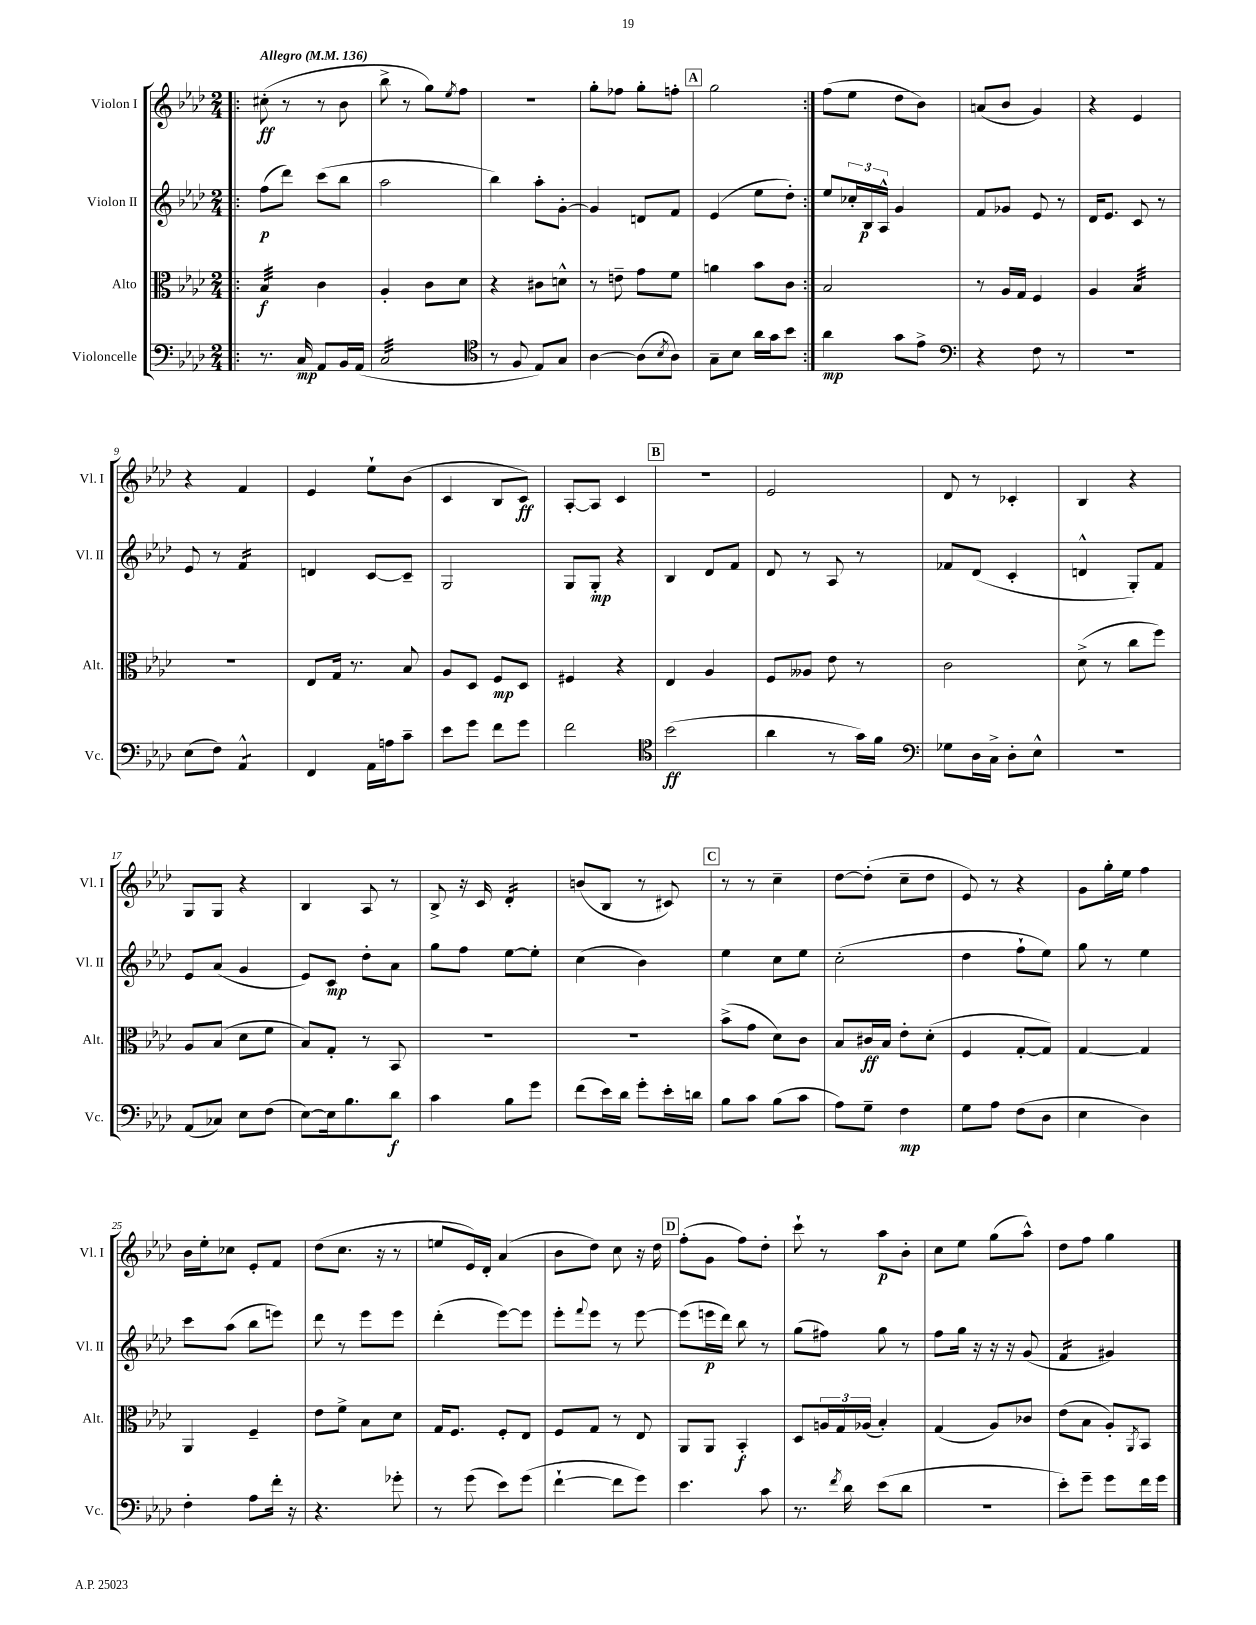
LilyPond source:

<<
\new StaffGroup <<
\new Staff = "s0" \with { instrumentName = "Violon I" shortInstrumentName = "Vl. I" } {
    \clef treble \key aes \major \numericTimeSignature \time 2/4 \tempo "Allegro" 4 = 136
    \repeat volta 2 { \bar ".|:" cis''8-.\ff( r8 r8 bes'8 |
    bes''8-> r8 g''8) \acciaccatura { ees''8 } f''8 |
    R2 |
    g''8-. fes''8 g''8-. f''8-. |
    \mark \markup { \box "A" } g''2 | }
    f''8( ees''8 des''8 bes'8) |
    a'8( bes'8 g'4) |
    r4 ees'4 |
    r4 f'4 |
    ees'4 ees''8-! bes'8( |
    c'4 bes8 c'8\ff) |
    aes8~-. aes8 c'4 |
    \mark \markup { \box "B" } R2 |
    ees'2 |
    des'8 r8 ces'4-. |
    bes4 r4 |
    g8 g8 r4 |
    bes4 aes8 r8 |
    bes8-> r16 c'16 des'4:16-. |
    b'8( bes8 r8 cis'8) |
    \mark \markup { \box "C" } r8 r8 c''4-- |
    des''8~ des''8-.( c''8-- des''8 |
    ees'8) r8 r4 |
    g'8 g''16-. ees''16 f''4 |
    bes'16 ees''16-. ces''8 ees'8-. f'8 |
    des''8( c''8. r16 r8 |
    e''8 ees'16) des'16-. aes'4( |
    bes'8 des''8) c''8 r16 des''16 |
    \mark \markup { \box "D" } f''8-.( g'8 f''8) des''8-. |
    c'''8-! r8 aes''8\p bes'8-. |
    c''8 ees''8 g''8( aes''8-^) |
    des''8 f''8 g''4 \bar "|." |
}
\new Staff = "s1" \with { instrumentName = "Violon II" shortInstrumentName = "Vl. II" } {
    \clef treble \key aes \major \numericTimeSignature \time 2/4
    \repeat volta 2 { \bar ".|:" f''8\p( des'''8) c'''8( bes''8 |
    aes''2 |
    bes''4) aes''8-. g'8~-. |
    g'4 d'8 f'8 |
    \mark \markup { \box "A" } ees'4( ees''8 des''8-.) | }
    ees''8 \tuplet 3/2 { ces''16-. bes16\p aes16-^ } g'4 |
    f'8 ges'8 ees'8 r8 |
    des'16 ees'8. c'8 r8 |
    ees'8 r8 f'4:16 |
    d'4 c'8~ c'8-- |
    g2 |
    g8 g8-.\mp r4 |
    \mark \markup { \box "B" } bes4 des'8 f'8 |
    des'8 r8 aes8 r8 |
    fes'8 des'8( c'4-. |
    d'4-^ g8-.) f'8 |
    ees'8 aes'8( g'4 |
    ees'8) c'8\mp des''8-. aes'8 |
    g''8 f''8 ees''8~ ees''8-. |
    c''4( bes'4) |
    \mark \markup { \box "C" } ees''4 c''8 ees''8 |
    c''2-.( |
    des''4 f''8-! ees''8) |
    g''8 r8 ees''4 |
    c'''8 aes''8( bes''8 e'''8) |
    des'''8 r8 ees'''8 ees'''8 |
    des'''4-.( ees'''8~) ees'''8 |
    ees'''8-. \appoggiatura { f'''8 } ees'''8 r8 ees'''8~ |
    \mark \markup { \box "D" } ees'''8( e'''16\p des'''16) bes''8 r8 |
    g''8( fis''8) g''8 r8 |
    f''8 g''16 r16 r16 r16 g'8( |
    f'4:16 gis'4) \bar "|." |
}
\new Staff = "s2" \with { instrumentName = "Alto" shortInstrumentName = "Alt." } {
    \clef alto \key aes \major \numericTimeSignature \time 2/4
    \repeat volta 2 { \bar ".|:" bes4:32\f c'4 |
    aes4-. c'8 des'8 |
    r4 cis'8 d'8-^ |
    r8 e'8-- g'8 f'8 |
    \mark \markup { \box "A" } a'4 bes'8 c'8 | }
    bes2 |
    r8 aes16 g16 f4 |
    aes4 bes4:32 |
    r2 |
    ees8 g16 r8. bes8 |
    aes8 des8 f8\mp des8 |
    fis4 r4 |
    \mark \markup { \box "B" } ees4 aes4 |
    f8 aeses8 ees'8 r8 |
    c'2 |
    des'8->( r8 c''8 f''8) |
    aes8 bes8( des'8 f'8 |
    bes8) g8-. r8 bes,8 |
    R2 |
    R2 |
    \mark \markup { \box "C" } bes'8->( g'8 des'8) c'8 |
    bes8 cis'16\ff bes16 ees'8-. des'8-.( |
    f4 g8~-. g8) |
    g4~ g4 |
    aes,4 f4-- |
    ees'8 f'8-> bes8 des'8 |
    g16 f8. f8-. ees8 |
    f8 g8 r8 ees8 |
    \mark \markup { \box "D" } aes,8 aes,8 bes,4-.\f |
    des8 \tuplet 3/2 { a16 g16 aes16( } bes4-.) |
    g4( aes8) ces'8 |
    ees'8( bes8 aes8-.) \acciaccatura { aes,8 } bes,8 \bar "|." |
}
\new Staff = "s3" \with { instrumentName = "Violoncelle" shortInstrumentName = "Vc." } {
    \clef bass \key aes \major \numericTimeSignature \time 2/4
    \repeat volta 2 { \bar ".|:" r8. c16\mp aes,8 bes,16 aes,16( |
    c2:32 |
    \clef tenor r8 f8 ees8) g8 |
    aes4~ aes8( \acciaccatura { bes8 } aes8) |
    \mark \markup { \box "A" } g8-- bes8 aes'16 g'16 bes'8 | }
    aes'4\mp g'8 ees'8-> |
    \clef bass r4 f8 r8 |
    R2 |
    ees8( f8) aes,4:8-^ |
    f,4 aes,16 a16 c'8-- |
    ees'8 g'8 f'8 g'8 |
    f'2 |
    \mark \markup { \box "B" } \clef tenor bes'2\ff( |
    aes'4 r8 g'16) f'16 |
    \clef bass ges8 des16 c16-> des8-. ees8-^ |
    r2 |
    aes,8( ces8) ees8 f8( |
    ees8~) ees16 bes8. des'8\f |
    c'4 bes8 g'8 |
    f'8( ees'16) des'16 g'8-. ees'16-. d'16 |
    \mark \markup { \box "C" } bes8 c'8 bes8( c'8 |
    aes8) g8-- f4\mp |
    g8 aes8 f8( des8 |
    ees4 des4) |
    f4-. aes8 f'16-. r16 |
    r4. ges'8-. |
    r8 g'8( ees'8) g'8( |
    f'4~-! f'8 g'8) |
    \mark \markup { \box "D" } ees'4. c'8 |
    r8. \acciaccatura { f'8 } des'16 ees'8( des'8 |
    r2 |
    ees'8-.) g'8-- g'8 f'16 g'16 \bar "|." |
}
>>
>>
